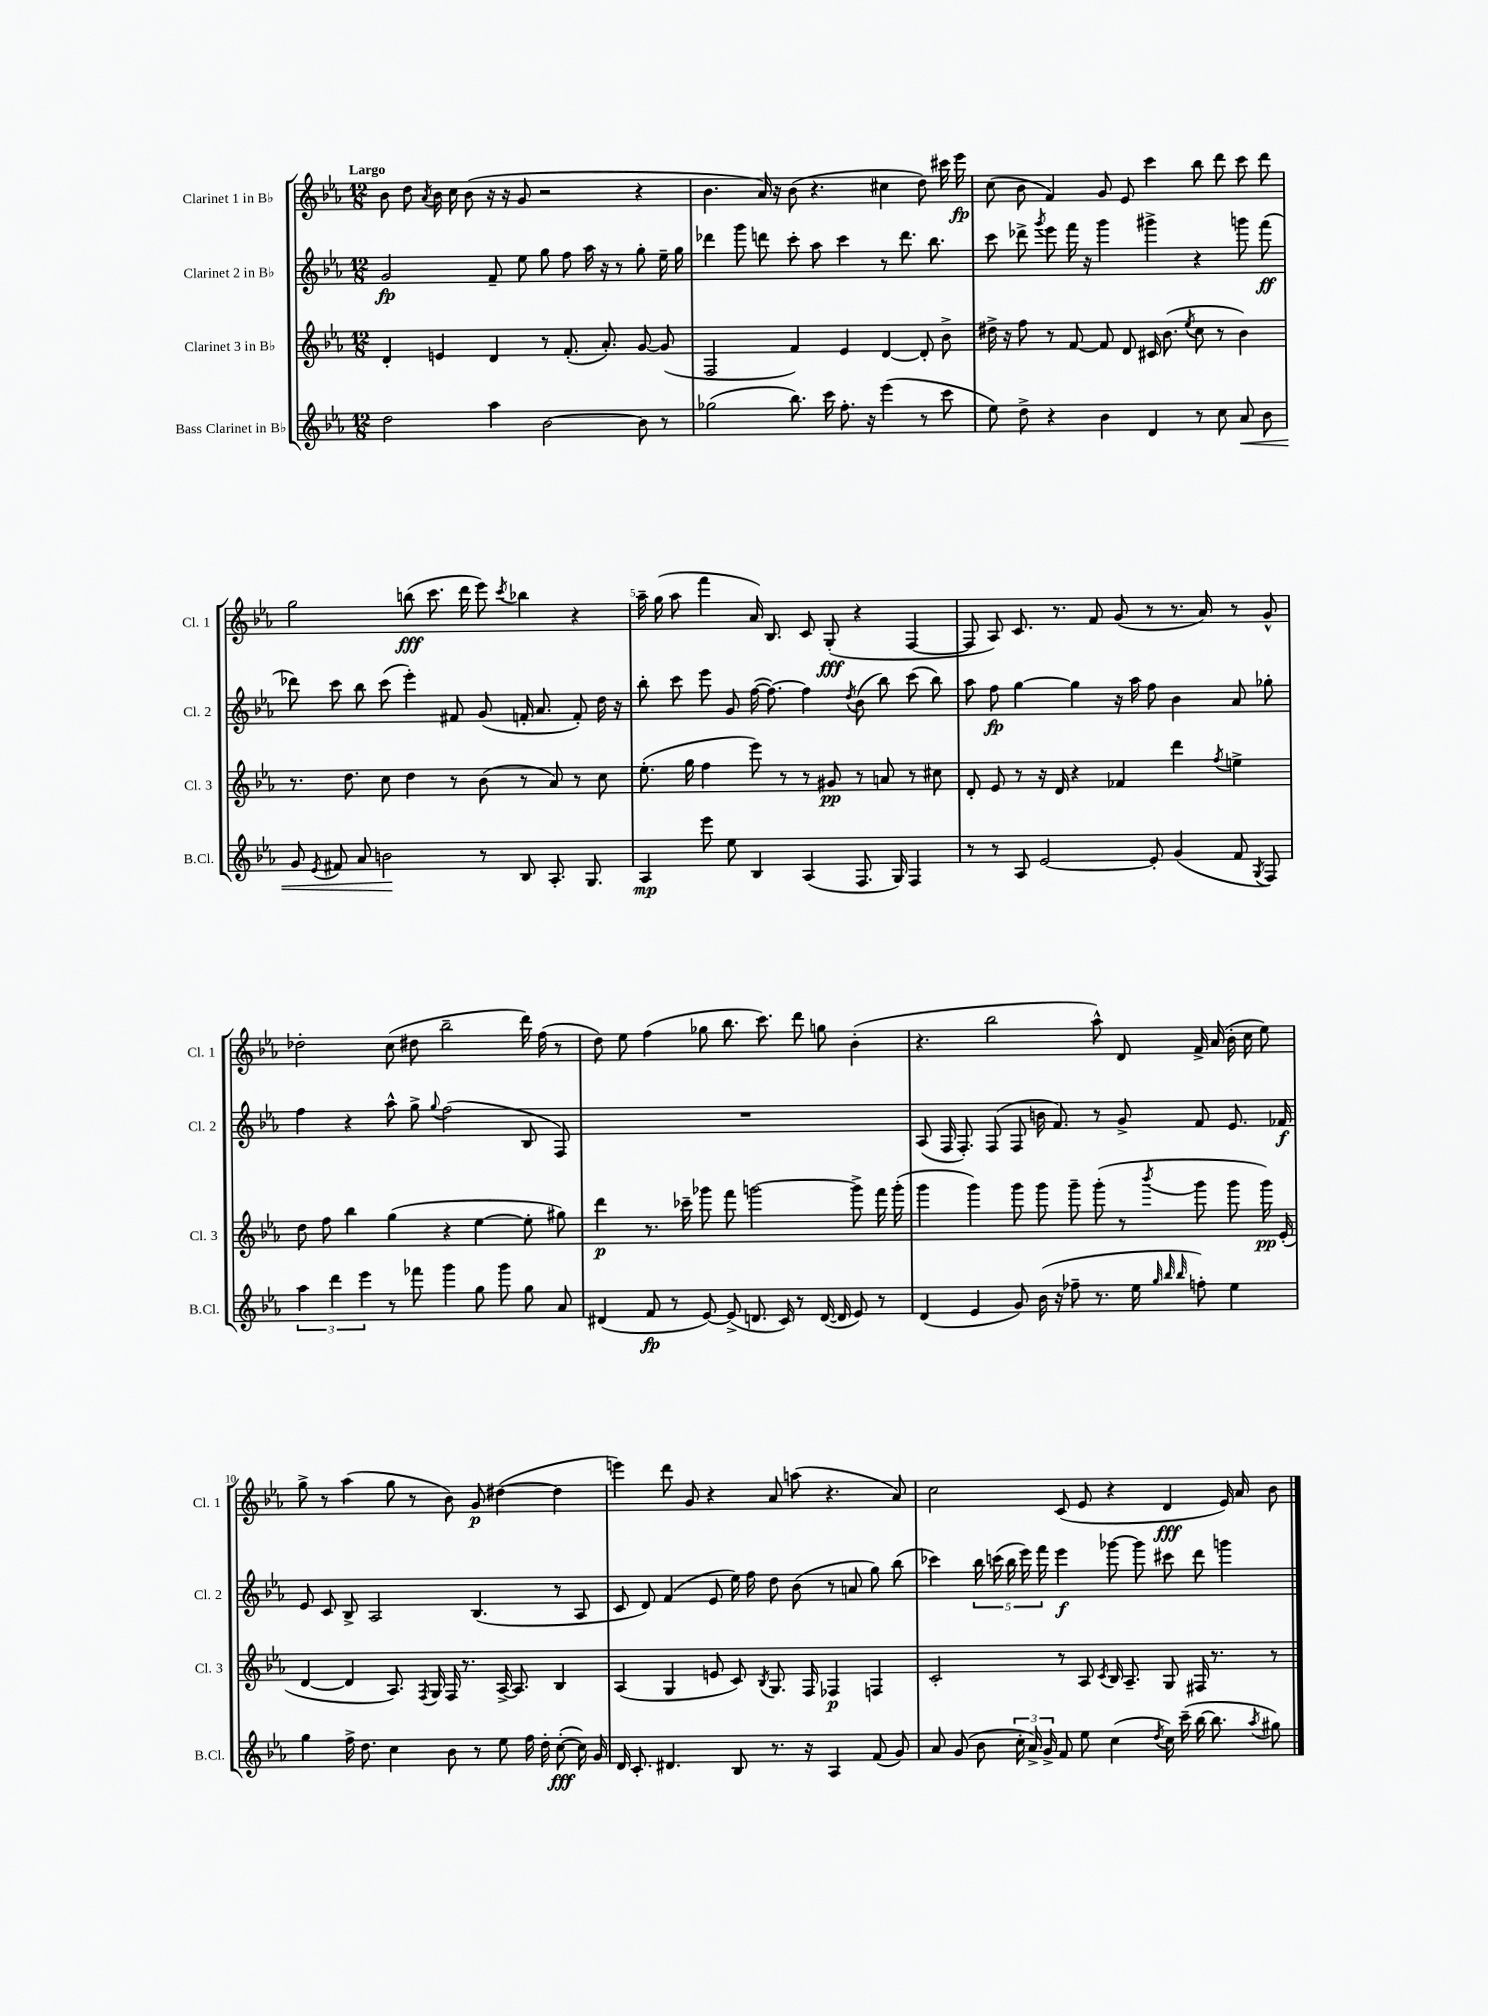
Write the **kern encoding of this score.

**kern	**kern	**kern	**kern
*staff4	*staff3	*staff2	*staff1
*clefG2	*clefG2	*clefG2	*clefG2
*k[b-e-a-]	*k[b-e-a-]	*k[b-e-a-]	*k[b-e-a-]
*M12/8	*M12/8	*M12/8	*M12/8
2dd	4d'	2g	8b-
.	.	.	8dd
.	.	.	8qa-
.	4e	.	16b-
.	.	.	16cc
.	.	.	(8b-
4aa-	4d	8f~	16r
.	.	.	16r
.	.	8ee-	8g
[2b-	8r	8gg	2r
.	(8.f'	8ff	.
.	.	16aa-	.
.	8.a-')	16r	.
.	.	8r	.
8b-]	[8g	8gg'	4r
8r	(8g]	16ee-~	.
.	.	16gg	.
=	=	=	=
(2gg-	2F	4ddd-	4.b-
.	.	8ggg	.
.	.	8ddd	16a-)
.	.	.	16r
8.bb-)	4f)	8ccc'	(8b-
.	.	8aa-	4.r
16ccc	.	.	.
8.ff'	4e-	4ccc	.
16r	.	.	.
(4eee-	[4d	8r	4cc#
.	.	8.ddd	.
8r	8d']	.	8dd)
.	.	8.bb-	.
8ccc	8b-^	.	16ccc#
.	.	.	16eee-
=	=	=	=
8ee-)	16dd#^	8ccc	(8cc
.	16r	.	.
8dd^	8ff	8ddd-^	8b-
.	.	8qggg	.
4r	8r	8eee-	4f)
.	[8f	16fff	.
.	.	16r	.
4b-	8f]	4ggg	8g
.	8d	.	8e-
4d	16c#	4ggg#^	4ccc
.	(8.b-	.	.
.	8qee-	.	.
8r	8cc	4r	8bb-
8cc	8r	.	8ddd
8a-	4b-)	8ggg	8ccc
8b-	.	(8fff	8ddd
=	=	=	=
8g	8.r	8ddd-)	2gg
8qe-	.	.	.
8f#	.	8ccc	.
.	8.dd	.	.
8a-	.	8bb-	.
2b	8cc	(8ccc	.
.	4dd	4eee-')	(8bb
.	.	.	8.ccc
.	8r	8f#	.
.	.	.	16ddd
8r	(8b-	(8g	8eee-)
.	.	.	8qccc
8B-	8r	16f'	4bb-
.	.	8.a-	.
8.A-'	8a-)	.	.
.	8r	8f')	4r
8.G	.	.	.
.	8cc	16dd	.
.	.	16r	.
=	=	=	=
4A-	(8.ee-'	8bb-'	16aa-~
.	.	.	(16gg
.	.	8ccc	8aa-
.	16gg	.	.
8eee-	4ff	8eee-	4fff
8ee-	.	8g	.
4B-	8eee-)	([16ff	16a-)
.	.	8.ff_)	8.B-
.	8r	.	.
(4A-	8r	4ff]	8c
.	8g#	.	(8G'
.	.	8qdd	.
8.F	8r	(8b-	4r
.	8a	8bb-)	.
16G)	.	.	.
4F	8r	(8ccc	[4F
.	8cc#	8bb-)	.
=	=	=	=
8r	8d'	8aa-	8F]
8r	8e-	8ff	8A-)
8A-	8r	[4gg	8.c
[2e-	16r	.	.
.	16d	.	8.r
.	4r	4gg]	.
.	.	.	8f
.	4f-	16r	(8g
.	.	16aa-	.
8e-']	.	8ff	8r
(4g	4ddd	4b-	8.r
.	.	.	16a-)
.	8qff	.	.
8f	4ee^	8a-	8r
8qG	.	.	.
8F)	.	8gg-'	8g^^
=	=	=	=
6aa-	8dd	4ff	2dd-'
.	8ff	.	.
6ddd	.	.	.
.	4bb-	4r	.
6eee-	.	.	.
8r	(4gg	8aa-^^	(8cc
8fff-	.	8gg^	8dd#
.	.	8qqgg	.
4ggg	4r	(2ff	2bb-~
8gg	[4ee-	.	.
8ggg	.	.	.
8gg	8ee-']	8B-	16ddd)
.	.	.	(16ff
8a-	8gg#)	8F)	8r
=	=	=	=
(4d#	4ddd	1.r	8dd)
.	.	.	8ee-
8f	8.r	.	(4ff
8r	.	.	.
.	16ccc-~	.	.
[8e-)	8ggg-	.	8gg-
(8e-^]	8fff	.	8.bb-
8.d	[2ggg	.	.
.	.	.	8.ccc)
16c)	.	.	.
8r	.	.	8ddd
([16d	.	.	8gg
16d]	.	.	.
8e-)	8ggg^]	.	(4b-'
8r	16fff	.	.
.	(16ggg'	.	.
=	=	=	=
(4d	4ggg	(8A-	4.r
.	.	16F	.
.	.	8.F')	.
4e-	4ggg)	.	.
.	.	(8F	2bb-
8g)	8ggg	8F	.
(16b-	8ggg	16b	.
16r	.	8.f)	.
8ff-~	8ggg~	.	.
8.r	(8ggg'	8r	8aa-^^)
.	8r	8g^	8d
16ee-	.	.	.
32qqgg	.	.	.
32qqbb-	.	.	.
32qqbb-	8qbbb-	.	.
8ff')	8ggg	8f	16f^
.	.	.	(16a-
4ee-	8ggg	8.e-	16b-'
.	.	.	16cc
.	16ggg)	.	8ee-)
.	(16e-'	16f-	.
=	=	=	=
4gg	[4d	8e-	8gg^
.	.	8c	8r
16ff^	4d]	8B-^	(4aa-
8.dd	.	.	.
.	.	2A-	.
4cc	8.A-)	.	8gg
.	.	.	8r
.	8qF	.	.
.	16G	.	.
8b-	16F	.	8b-)
.	8.r	.	.
8r	.	(4.B-	8g
8ee-	[16A-^	.	([4dd#
.	8.A-]	.	.
16ff	.	.	.
16dd'	.	.	.
([8cc'	4B-	8r	4dd#]
16cc])	.	8A-	.
16g	.	.	.
=	=	=	=
16d	(4A-	8c	4eee)
8.c'	.	.	.
.	.	8d)	.
4.d#	4G	(4f	8ddd
.	.	.	8g
.	8e	8e-	4r
8B-	8c)	16ee-)	.
.	.	16ff	.
.	8qB-	.	.
8.r	8.G	8dd	8a-
.	.	(8b-	(8aa
16r	16F	.	.
4A-	4F-	8r	4.r
.	.	8a	.
(8f	4F	8gg)	.
8g)	.	(8bb-	8a-)
=	=	=	=
8a-	2c'	4ccc-)	2cc
(8g	.	.	.
8b-	.	20bb-	.
.	.	(20ccc	.
.	.	20bb-	.
24cc'	.	.	.
.	.	20eee-)	.
24a-^)	.	.	.
.	.	20fff	.
24g^	.	.	.
8f	8r	4eee-	(8c
8ee-	8A-	.	8e-
.	8qc	.	.
(4cc	16B-	[8ggg-	4r
.	8.A-~	.	.
.	.	8ggg-]	.
8qdd	.	.	.
16cc)	8G	8ccc#	4d
(16ccc~	.	.	.
[16bb-	16F#	8ddd	.
8.bb-]	8.r	.	.
.	.	4ggg	16e-)
.	.	.	16a-
8qaa-	.	.	.
8gg#)	8r	.	8b-
==	==	==	==
*-	*-	*-	*-
